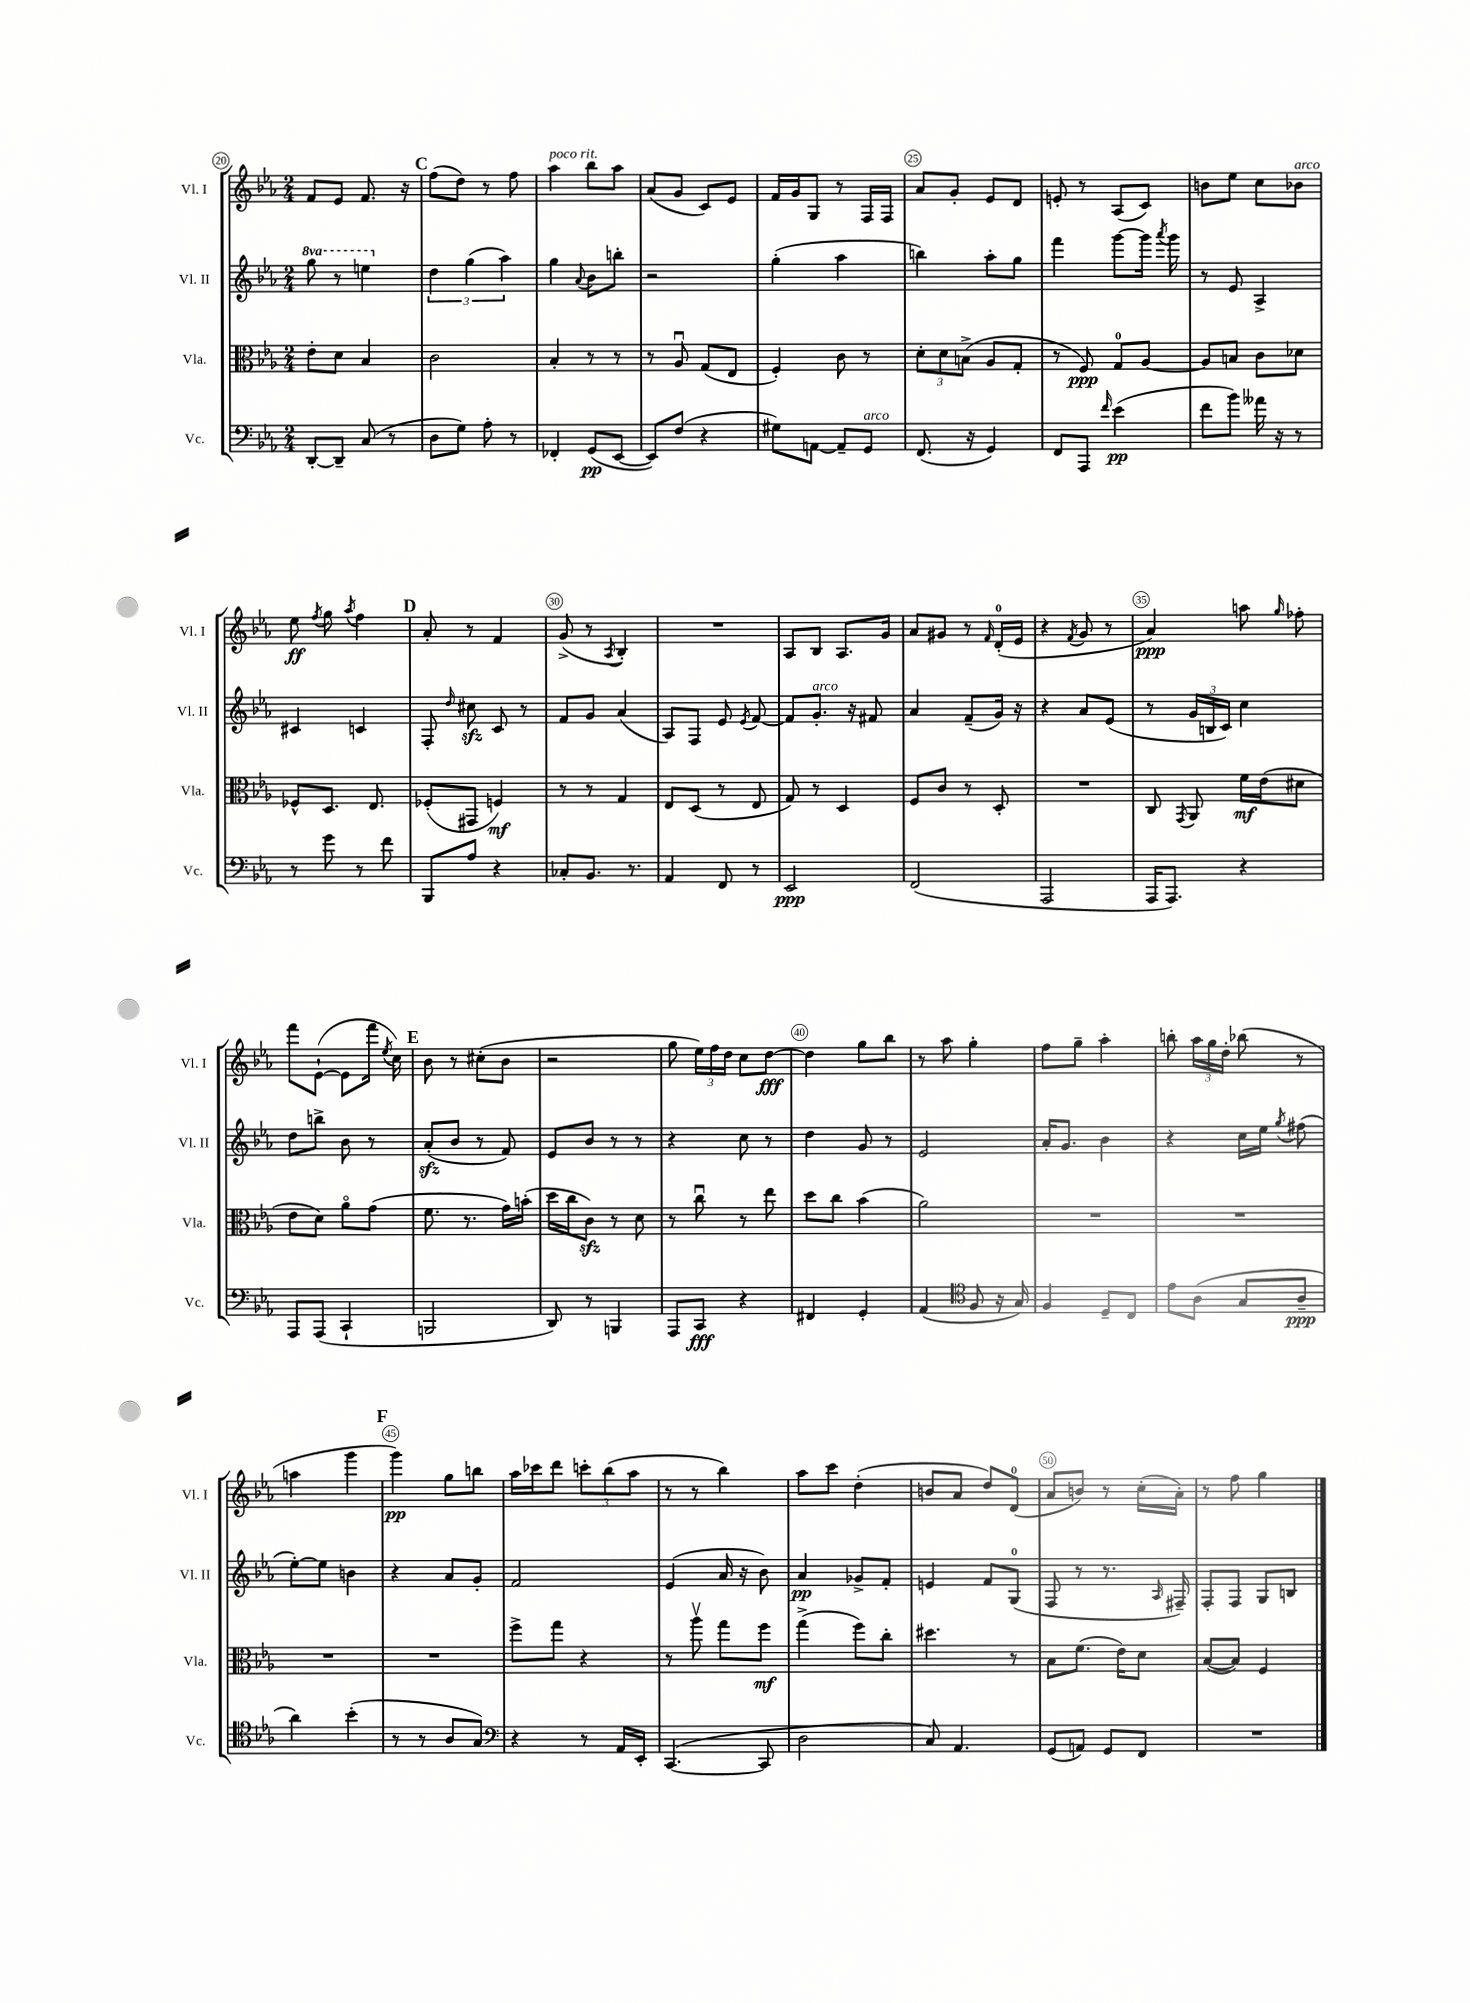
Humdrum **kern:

**kern	**kern	**kern	**kern
*staff4	*staff3	*staff2	*staff1
*clefF4	*clefC3	*clefG2	*clefG2
*k[b-e-a-]	*k[b-e-a-]	*k[b-e-a-]	*k[b-e-a-]
*M2/4	*M2/4	*M2/4	*M2/4
[8DD'/L	8e-'\L	8ggg\	8f/L
8DD~/]J	8d\J	8r	8e-/J
(8C/	4B-/	4eee\	8.f/
8r	.	.	.
.	.	.	16r
=	=	=	=
8D\L	2c\	6dd\	(8ff\L
8G\J)	.	.	8dd\J)
.	.	(6gg\	.
8A-'\	.	.	8r
.	.	6aa-\)	.
8r	.	.	8ff\
=	=	=	=
4FF-'/	4B-'/	4gg\	4aa-\
.	.	8qqa-/	.
(8GG/L	8r	8b-\L	8bb-\L
[8EE-/J	8r	8bb'\J	8aa-\J
=	=	=	=
8EE-/]L)	8r	2r	(8a-/L
(8F/J	8A-u/	.	8g/J
4r	(8G/L	.	8c/L)
.	8E-/J	.	8e-/J
=	=	=	=
8G#\L)	4F'/)	(4gg'\	16f/LL
.	.	.	16g/J
[8AA\J	.	.	8G/J
8AA~/]L	8c\	4aa-\	8r
8GG/J	8r	.	16F/LL
.	.	.	16F/JJ
=	=	=	=
(8.FF/	12d'\L	4bb\)	8a-/L
.	12d\	.	.
.	.	.	8g'/J
.	(12B^\J	.	.
16r	.	.	.
4GG/)	8A-/L	8aa-'\L	8e-/L
.	8G'/J	8gg\J	8d/J
=	=	=	=
8FF/L	8r	4fff\	8e'/
8AAA-/J	8F/)	.	8r
16qqf/	.	.	.
(4e-\	8G/L	[8ggg\L	(8A-/L
.	[8A-/J	16ggg\]Jk	8c/J)
.	.	8qaaa-/	.
.	.	16ggg\	.
=	=	=	=
8f\L	8A-/]L	8r	8b\L
8b-\J)	8B/J	8e-/	8ee-\J
16a--\	8c\L	4A-^/	8cc\L
16r	.	.	.
8r	8d-\J	.	8b-\J
=	=	=	=
8r	8F-^^/L	4c#/	8ee-\
.	.	.	8qff/
8g\	8.D/J	.	8gg\
.	.	.	8qaa-/
8r	.	4c/	4ff\
.	8.E-/	.	.
8f\	.	.	.
=	=	=	=
8BBB-/L	(8F-'/L	8F'/	8a-'/
.	.	16qqdd/	.
8A-/J	8GG#/J	8cc#\	8r
4r	4F/)	8c/	4f/
.	.	8r	.
=	=	=	=
8C-'/L	8r	8f/L	(8g^/
8.BB-/J	8r	8g/J	8r
.	.	.	8qA-/
.	4G/	(4a-/	4B-'/)
8.r	.	.	.
=	=	=	=
4AA-/	8E-/L	8A-/L)	2r
.	(8D/J	8F/J	.
8FF/	8r	8e-/	.
.	.	8qe-/	.
8r	8E-/	[8f/	.
=	=	=	=
2EE-/	8G/)	8f/]L	8A-/L
.	8r	8.g'/J	8B-/J
.	4D/	.	8.A-/L
.	.	16r	.
.	.	8f#/	.
.	.	.	16g/Jk
=	=	=	=
(2FF/	8F/L	4a-/	8a-/L
.	8c/J	.	8g#/J
.	8r	(8f~/L	8r
.	.	.	16qqf/
.	8D'/	16g/Jk)	(16d'/LL
.	.	16r	16e-/JJ
=	=	=	=
2AAA-/	2r	4r	4r
.	.	.	8qf/
.	.	8a-/L	8g/
.	.	(8e-/J	8r
=	=	=	=
16AAA-/LK	8C/	8r	4a-/)
8.AAA-/J)	.	.	.
.	8qGG/	.	.
.	8AA-/	24g/LL	.
.	.	24B/	.
.	.	24c/JJ)	.
4r	16f\LL	4cc\	8aa\
.	(16e-\J	.	.
.	.	.	16qqgg/
.	8d#\J	.	8ff-'\
=	=	=	=
8AAA-/L	8e-\L	8dd\L	8fff\L
(8AAA-/J	8d\J)	8bb^\J	([8e-`\J
4CC`/	8a-o\L	8b-\	8e-\]L
.	(8g\J	8r	16fff\Jk
.	.	.	8qee-/
.	.	.	16cc\)
=	=	=	=
2BBB/	8.f\	(8a-'/L	8b-\
.	.	8b-/J	8r
.	8.r	.	.
.	.	8r	(8cc#'\L
.	16g\LL)	8f/)	8b-\J
.	(16b'\JJ	.	.
=	=	=	=
8DD/)	16dd\LL	8e-/L	2r
.	16cc\J	.	.
8r	8c\J)	8b-/J	.
4BBB/	8r	8r	.
.	8d\	8r	.
=	=	=	=
8AAA-/L	8r	4r	8gg\
8CC/J	8ccu\	.	24ee-\LL)
.	.	.	24ff\
.	.	.	24dd\JJ
4r	8r	8cc\	8cc\L
.	8ee-\	8r	[8dd\J
=	=	=	=
4FF#/	8dd\L	4dd\	4dd\]
.	8cc\J	.	.
4GG'/	(4b-\	8g/	8gg\L
.	.	8r	8bb-\J
=	=	=	=
(4AA-/	2a-\)	2e-/	8r
.	.	.	8aa-\
*clefC4	*	*	*
8F/	.	.	4gg'\
16r	.	.	.
16G/)	.	.	.
=	=	=	=
4F/	2r	16a-'/LK	8ff\L
.	.	8.g/J	.
.	.	.	8gg~\J
8D~/L	.	4b-\	4aa-'\
8C/J	.	.	.
=	=	=	=
8e-\L	2r	4r	8bb'\
(8A-\J	.	.	24aa-\LL
.	.	.	24gg\
.	.	.	24dd'\JJ
8G/L	.	16cc\LL	(8bb-\
.	.	16ee-\JJ	.
.	.	8qgg/	.
8A-~/J	.	(8ff#\	8r
=	=	=	=
4a-\)	2r	[8ee-'\L)	4aa\
.	.	8ee-\]J	.
(4b-'\	.	4b\	4ggg\
=	=	=	=
8r	2r	4r	4ggg\)
8r	.	.	.
8A-/L	.	8a-/L	8gg\L
8G/J)	.	8g'/J	8bb\J
=	=	=	=
*clefF4	*	*	*
4r	8ff^\L	2f/	16aa-\LL
.	.	.	16ccc-\J
.	8gg\J	.	8ddd\J
8r	4r	.	12ccc'\L
.	.	.	(12bb-\
16AA-/LL	.	.	.
.	.	.	12aa-\J
16EE-'/JJ	.	.	.
=	=	=	=
([4.CC/	8r	(4e-/	8r
.	8aa-v\	.	8r
.	8gg\L	16a-/	4bb-\)
.	.	16r	.
8CC/]	8ff\J	8b-\)	.
=	=	=	=
2D\	(4gg^\	4a-/	8aa-\L
.	.	.	8ccc\J
.	8ff\L)	8g-^/L	(4dd'\
.	8cc'\J	8f'/J	.
=	=	=	=
8C/)	4.dd#\	4e/	8b/L
4.AA-/	.	.	8a-/J
.	.	8f/L	8dd/L)
.	8r	(8G/J	(8d/J
=	=	=	=
(8GG/L	8B-\L	8F/	8a-/L
8AA/J)	(8.f\J	8r	8b/J)
8GG/L	.	8.r	8r
.	16e-\LK)	.	.
8FF/J	8d\J	.	(16cc'\LL
.	.	16qqA-/	.
.	.	16F#~/)	16a-'\JJ)
=	=	=	=
2r	([8B-/L	8F'/L	8r
.	8B-/]J)	8F/J	8ff\
.	4F/	8G/L	4gg\
.	.	8B/J	.
==	==	==	==
*-	*-	*-	*-
